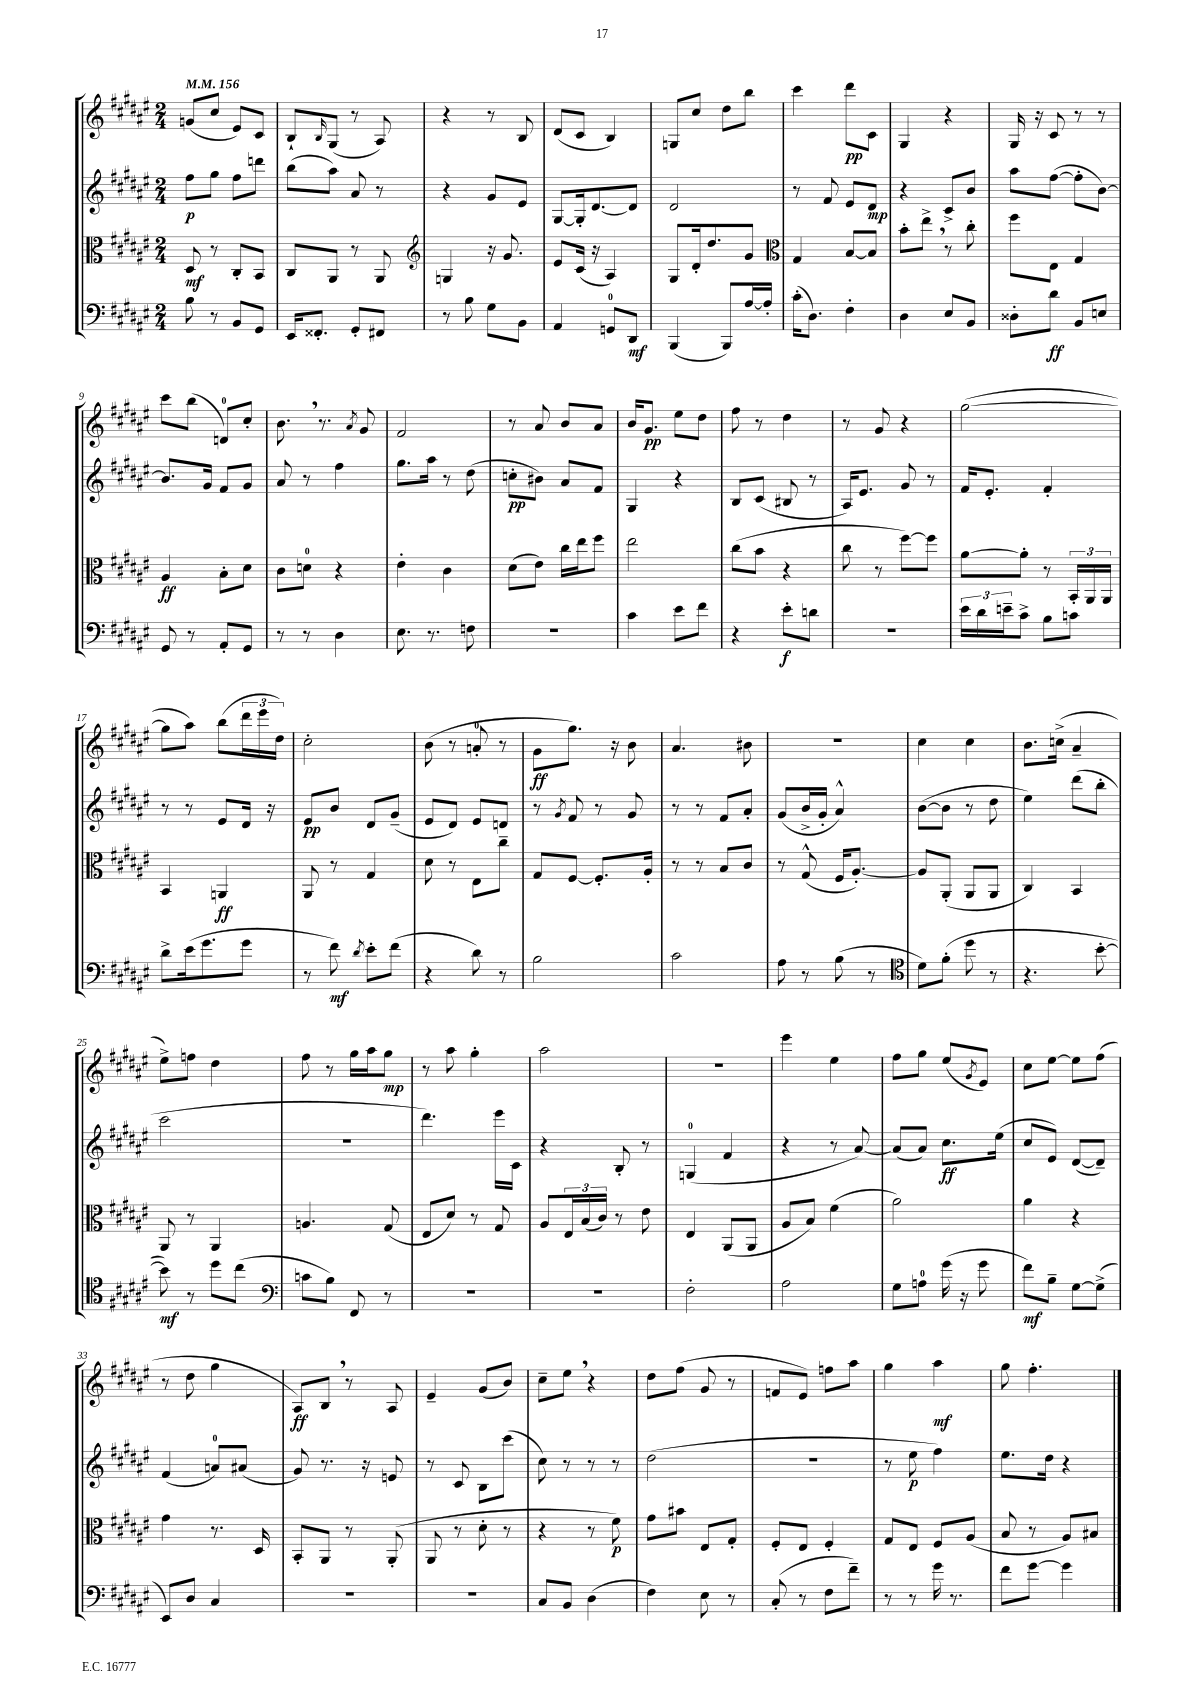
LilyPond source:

<<
\new StaffGroup <<
\new Staff = "s0" {
    \clef treble \key fis \major \numericTimeSignature \time 2/4 \tempo 4 = 156
    g'8( cis''8 eis'8) cis'8 |
    b8-! \grace { b16 } gis8( r8 ais8) |
    r4 r8 b8 |
    dis'8( cis'8 b4) |
    g8 cis''8 dis''8 b''8 |
    cis'''4 dis'''8\pp cis'8 |
    gis4 r4 |
    gis16 r16 cis'8 r8 r8 |
    cis'''8 b''8( d'8-0) cis''8-. |
    b'8. \breathe r8. \acciaccatura { ais'8 } gis'8 |
    fis'2 |
    r8 ais'8 b'8 ais'8 |
    b'16 gis'8.\pp eis''8 dis''8 |
    fis''8 r8 dis''4 |
    r8 gis'8 r4 |
    gis''2~( |
    gis''8 ais''8) b''8( \tuplet 3/2 { dis'''16 eis'''16 dis''16) } |
    cis''2-. |
    b'8( r8 a'8-0-. r8 |
    gis'8\ff gis''8.) r16 b'8 |
    ais'4. bis'8 |
    R2 |
    cis''4 cis''4 |
    b'8. c''16->( ais'4-- |
    eis''8->) f''8 dis''4 |
    fis''8 r8 gis''16 ais''16 gis''8\mp |
    r8 ais''8 gis''4-. |
    ais''2 |
    R2 |
    eis'''4 eis''4 |
    fis''8 gis''8 eis''8( \acciaccatura { gis'8 } eis'8) |
    cis''8 eis''8~ eis''8 fis''8( |
    r8 dis''8 gis''4 |
    ais8\ff) b8 \breathe r8 ais8 |
    eis'4-- gis'8( b'8) |
    cis''8-- eis''8 \breathe r4 |
    dis''8 fis''8( gis'8 r8 |
    f'8 eis'8) f''8 ais''8 |
    gis''4 ais''4\mf |
    gis''8 fis''4.-. \bar "|." |
}
\new Staff = "s1" {
    \clef treble \key fis \major \numericTimeSignature \time 2/4
    fis''8\p gis''8 fis''8 d'''8 |
    b''8( ais''8) ais'8 r8 |
    r4 gis'8 eis'8 |
    gis8~ gis16-. dis'8.~ dis'8 |
    dis'2 |
    r8 fis'8 eis'8 dis'8\mp |
    r4 cis'8-> b'8 |
    ais''8 fis''8~( fis''8-. b'8~) |
    b'8. gis'16 fis'8 gis'8 |
    ais'8 r8 fis''4 |
    gis''8. ais''16 r8 dis''8( |
    c''8-.\pp bis'8) ais'8 fis'8 |
    gis4 r4 |
    b8 cis'8( bis8 r8 |
    ais16) eis'8. gis'8 r8 |
    fis'16 eis'8.-. fis'4-. |
    r8 r8 eis'8 dis'16 r16 |
    eis'8\pp b'8 dis'8 gis'8--( |
    eis'8 dis'8) eis'8 d'8 |
    r8 \acciaccatura { gis'8 } fis'8 r8 gis'8 |
    r8 r8 fis'8 ais'8-. |
    gis'8( b'16-> gis'16-. ais'4-^) |
    b'8~( b'8 r8 dis''8 |
    eis''4) dis'''8( b''8-. |
    cis'''2 |
    r2 |
    dis'''4.) eis'''16 cis'16 |
    r4 b8-. r8 |
    g4-0( fis'4 |
    r4 r8 ais'8~) |
    ais'8( ais'8) cis''8.\ff eis''16( |
    cis''8 eis'8) dis'8~( dis'8--) |
    fis'4( a'8-0) ais'8( |
    gis'8) r8. r16 e'8 |
    r8 cis'8 b8 cis'''8( |
    cis''8) r8 r8 r8 |
    dis''2( |
    R2 |
    r8 eis''8\p fis''4) |
    eis''8. dis''16 r4 \bar "|." |
}
\new Staff = "s2" {
    \clef alto \key fis \major \numericTimeSignature \time 2/4
    dis8\mf r8 cis8-. b,8 |
    cis8 ais,8 r8 ais,8 |
    \clef treble g4 r16 gis'8. |
    eis'8 cis'16( r16 ais4) |
    gis8 dis'16-. dis''8. gis'8 |
    \clef alto gis4 b8~ b8 |
    b'8-. eis''8-> \breathe r8 cis''8-. |
    fis''8 eis8 gis4 |
    ais4\ff b8-. dis'8 |
    cis'8 d'8-0 r4 |
    eis'4-. cis'4 |
    dis'8( eis'8) cis''16 eis''16 fis''8 |
    eis''2 |
    cis''8( b'8 r4 |
    cis''8 r8 fis''8~) fis''8 |
    ais'8~ ais'8-. r8 \tuplet 3/2 { b,16-. ais,16 ais,16 } |
    b,4 a,4\ff |
    ais,8 r8 gis4 |
    dis'8 r8 eis8 cis''8-- |
    gis8 fis8~ fis8.-. ais16-. |
    r8 r8 b8 cis'8 |
    r8 gis8-^( fis16 ais8.~-.) |
    ais8 ais,8-.( ais,8 ais,8 |
    cis4) b,4 |
    ais,8 r8 ais,4 |
    a4. gis8( |
    eis8 dis'8) r8 gis8 |
    ais8 \tuplet 3/2 { eis16 b16( cis'16) } r8 eis'8 |
    eis4 ais,8( ais,8 |
    ais8 b8) fis'4( |
    ais'2) |
    ais'4 r4 |
    gis'4 r8. dis16 |
    b,8-. ais,8 r8 ais,8-.( |
    ais,8 r8 dis'8-. r8 |
    r4 r8 fis'8\p) |
    gis'8 bis'8 eis8 gis8-. |
    fis8-. eis8 fis4-. |
    gis8 eis8 fis8 ais8( |
    b8 r8 ais8) bis8 \bar "|." |
}
\new Staff = "s3" {
    \clef bass \key fis \major \numericTimeSignature \time 2/4
    b8 r8 b,8 gis,8 |
    eis,16 fisis,8.-. gis,8-. fis,8 |
    r8 b8 gis8 b,8 |
    ais,4 g,8-0 dis,8\mf |
    b,,4( b,,8) ais16~ ais16-. |
    cis'16-.( dis8.) fis4-. |
    dis4 eis8 b,8 |
    disis8-. dis'8\ff b,8 e8 |
    gis,8 r8 ais,8-. gis,8 |
    r8 r8 dis4 |
    eis8. r8. f8 |
    R2 |
    cis'4 eis'8 fis'8 |
    r4 eis'8-.\f d'8 |
    R2 |
    \tuplet 3/2 { eis'16 dis'16 e'16-- } cis'8-> b8 c'8 |
    dis'8-> eis'16( gis'8. gis'8 |
    r8 fis'8\mf) \acciaccatura { dis'8 } eis'8-. fis'8( |
    r4 dis'8) r8 |
    b2 |
    cis'2 |
    ais8 r8 b8( r8 |
    \clef tenor dis'8) fis'8-.( dis''8 r8 |
    r4. b'8~-. |
    b'8\mf) r8 dis''8 cis''8( |
    \clef bass c'8 b8) fis,8 r8 |
    R2 |
    r2 |
    fis2-. |
    ais2 |
    gis8 a8-0 gis'16( r16 gis'8 |
    fis'8\mf) b8-- gis8~ gis8->( |
    eis,8) dis8 cis4 |
    r2 |
    r2 |
    cis8 b,8 dis4( |
    fis4) eis8 r8 |
    cis8-.( r8 fis8 fis'8--) |
    r8 r8 gis'16 r8. |
    fis'8 gis'8~ gis'4 \bar "|." |
}
>>
>>
